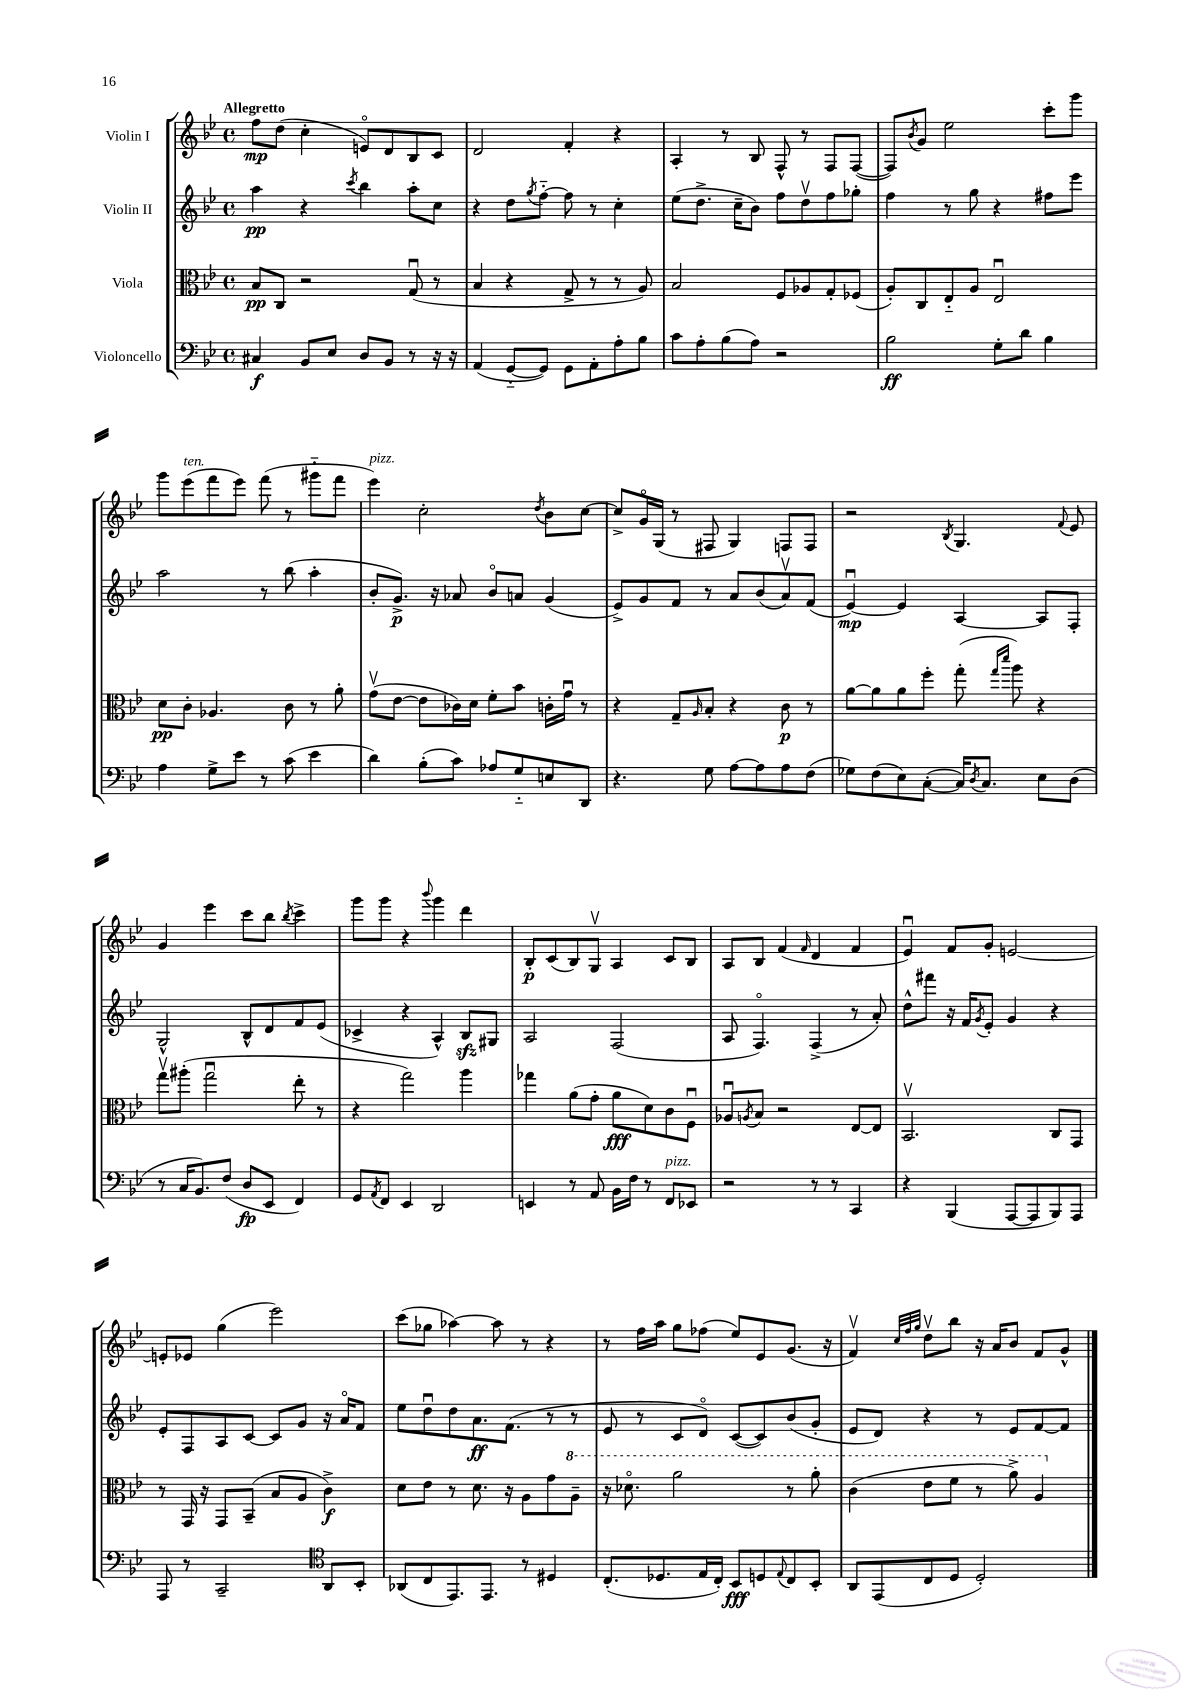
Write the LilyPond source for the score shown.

<<
\new StaffGroup <<
\new Staff = "s0" \with { instrumentName = "Violin I" } {
    \clef treble \key bes \major \defaultTimeSignature \time 4/4 \tempo "Allegretto"
    f''8\mp d''8( c''4-. e'8\flageolet) d'8 bes8 c'8 |
    d'2 f'4-. r4 |
    a4-. r8 bes8 f8-^ r8 f8 f8~( |
    f8) \acciaccatura { bes'8 } g'8 ees''2 c'''8-. g'''8 |
    g'''8 ees'''8^\markup { \italic "ten." }( f'''8 ees'''8) f'''8( r8 gis'''8-_ f'''8 |
    ees'''4^\markup { \italic "pizz." }) c''2-. \acciaccatura { d''8 } bes'8 c''8~ |
    c''8-> g'16\flageolet g16( r8 fis8 g4) f8 f8 |
    r2 \acciaccatura { bes8 } g4. \appoggiatura { f'8 } ees'8 |
    g'4 ees'''4 c'''8 bes''8 \acciaccatura { bes''8 } c'''4-> |
    g'''8 g'''8 r4 \appoggiatura { bes'''8 } g'''4 d'''4 |
    bes8-.\p c'8( bes8) g8\upbow a4 c'8 bes8 |
    a8 bes8 f'4( \grace { f'16 } d'4 f'4 |
    ees'4\downbow) f'8 g'8-. e'2~ |
    e'8-. ees'8 g''4( ees'''2) |
    c'''8( ges''8 aes''4~) aes''8 r8 r4 |
    r8 f''16 a''16 g''8 fes''8( ees''8) ees'8 g'8.( r16 |
    f'4\upbow) \grace { c''32 f''32 g''32 } d''8\upbow bes''8 r16 a'16 bes'8 f'8 g'8-^ \bar "|." |
}
\new Staff = "s1" \with { instrumentName = "Violin II" } {
    \clef treble \key bes \major \defaultTimeSignature \time 4/4
    a''4\pp r4 \acciaccatura { c'''8 } bes''4 a''8-. c''8 |
    r4 d''8 \acciaccatura { g''8 } f''8~-_ f''8 r8 c''4-. |
    ees''8( d''8.-> c''16-- bes'8) f''8 d''8\upbow f''8 ges''8-. |
    f''4 r8 g''8 r4 fis''8 ees'''8 |
    a''2 r8 bes''8( a''4-. |
    bes'8-. g'8.->\p) r16 aes'8 bes'8\flageolet a'8 g'4( |
    ees'8->) g'8 f'8 r8 a'8 bes'8( a'8\upbow) f'8( |
    ees'4~\downbow\mp) ees'4 a4~ a8 f8-. |
    g2-^ bes8-^ d'8 f'8 ees'8( |
    ces'4-> r4 a4-^) bes8\sfz gis8 |
    a2 f2( |
    a8 f4.\flageolet) f4->( r8 a'8-.) |
    d''8-^ fis'''8 r16 f'16 \acciaccatura { g'8 } ees'8-. g'4 r4 |
    ees'8-. f8 a8 c'8~ c'8 g'8 r16 a'16\flageolet f'8 |
    ees''8 d''8\downbow d''8 a'8.\ff f'8.( r8 r8 |
    ees'8 r8 c'8 d'8\flageolet) c'8~( c'8) bes'8( g'8-. |
    ees'8 d'8) r4 r8 ees'8 f'8~ f'8 \bar "|." |
}
\new Staff = "s2" \with { instrumentName = "Viola" } {
    \clef alto \key bes \major \defaultTimeSignature \time 4/4
    bes8\pp c8 r2 g8\downbow( r8 |
    bes4 r4 g8-> r8 r8 a8) |
    bes2 f8 aes8 g8-. fes8( |
    a8-.) c8 ees8-_ a8 ees2\downbow |
    d'8\pp c'8-. aes4. c'8 r8 a'8-. |
    g'8\upbow( ees'8~ ees'8 ces'16) d'16 f'8-. bes'8 c'16-. g'16\downbow r8 |
    r4 g8-- \grace { a16 } bes8-. r4 c'8\p r8 |
    a'8~ a'8 a'8 f''8-. g''8-.( \grace { g''16 d'''16 } a''8) r4 |
    g''8\upbow ais''8-.( g''2\downbow ees''8-. r8 |
    r4 g''2) a''4 |
    ges''4 a'8( g'8-. a'8\fff d'8) c'8 f8\downbow |
    aes8\downbow \acciaccatura { a8 } bes8 r2 ees8~ ees8 |
    bes,2.\upbow c8 g,8 |
    r8 g,16 r16 g,8 bes,8--( bes8 a8 c'4->\f) |
    d'8 ees'8 r8 d'8. r16 a8 g'8 \ottava #1 a'8-- |
    r16 des''8.\flageolet a''2 r8 a''8-. |
    c''4( ees''8 f''8 r8 a''8->) a'4 \ottava #0 \bar "|." |
}
\new Staff = "s3" \with { instrumentName = "Violoncello" } {
    \clef bass \key bes \major \defaultTimeSignature \time 4/4
    cis4\f bes,8 ees8 d8 bes,8 r8 r16 r16 |
    a,4( g,8~-_ g,8) g,8 a,8-. a8-. bes8 |
    c'8 a8-. bes8( a8) r2 |
    bes2\ff g8-. d'8 bes4 |
    a4 g8-> ees'8 r8 c'8( ees'4 |
    d'4) bes8-.( c'8) aes8 g8-_ e8 d,8 |
    r4. g8 a8~ a8 a8 f8( |
    ges8) f8( ees8) c8~-.( c16) \acciaccatura { d8 } c8. ees8 d8( |
    r8 c16 bes,8.) f8( d8\fp ees,8 f,4) |
    g,8 \acciaccatura { a,8 } f,8 ees,4 d,2 |
    e,4 r8 a,8 bes,16 f16 r8 f,8^\markup { \italic "pizz." } ees,8 |
    r2 r8 r8 c,4 |
    r4 bes,,4( a,,8~ a,,8 bes,,8) a,,8 |
    a,,8 r8 c,2-- \clef tenor a,8 bes,8-. |
    aes,8( c8 ees,8.) ees,8. r8 dis4 |
    c8.-.( des8. ees16 c16-.) bes,8\fff d8 \appoggiatura { ees8 } c8 bes,8-. |
    a,8 ees,8( c8 d8 d2-.) \bar "|." |
}
>>
>>
\layout { \context { \Score \remove "Bar_number_engraver" } }
